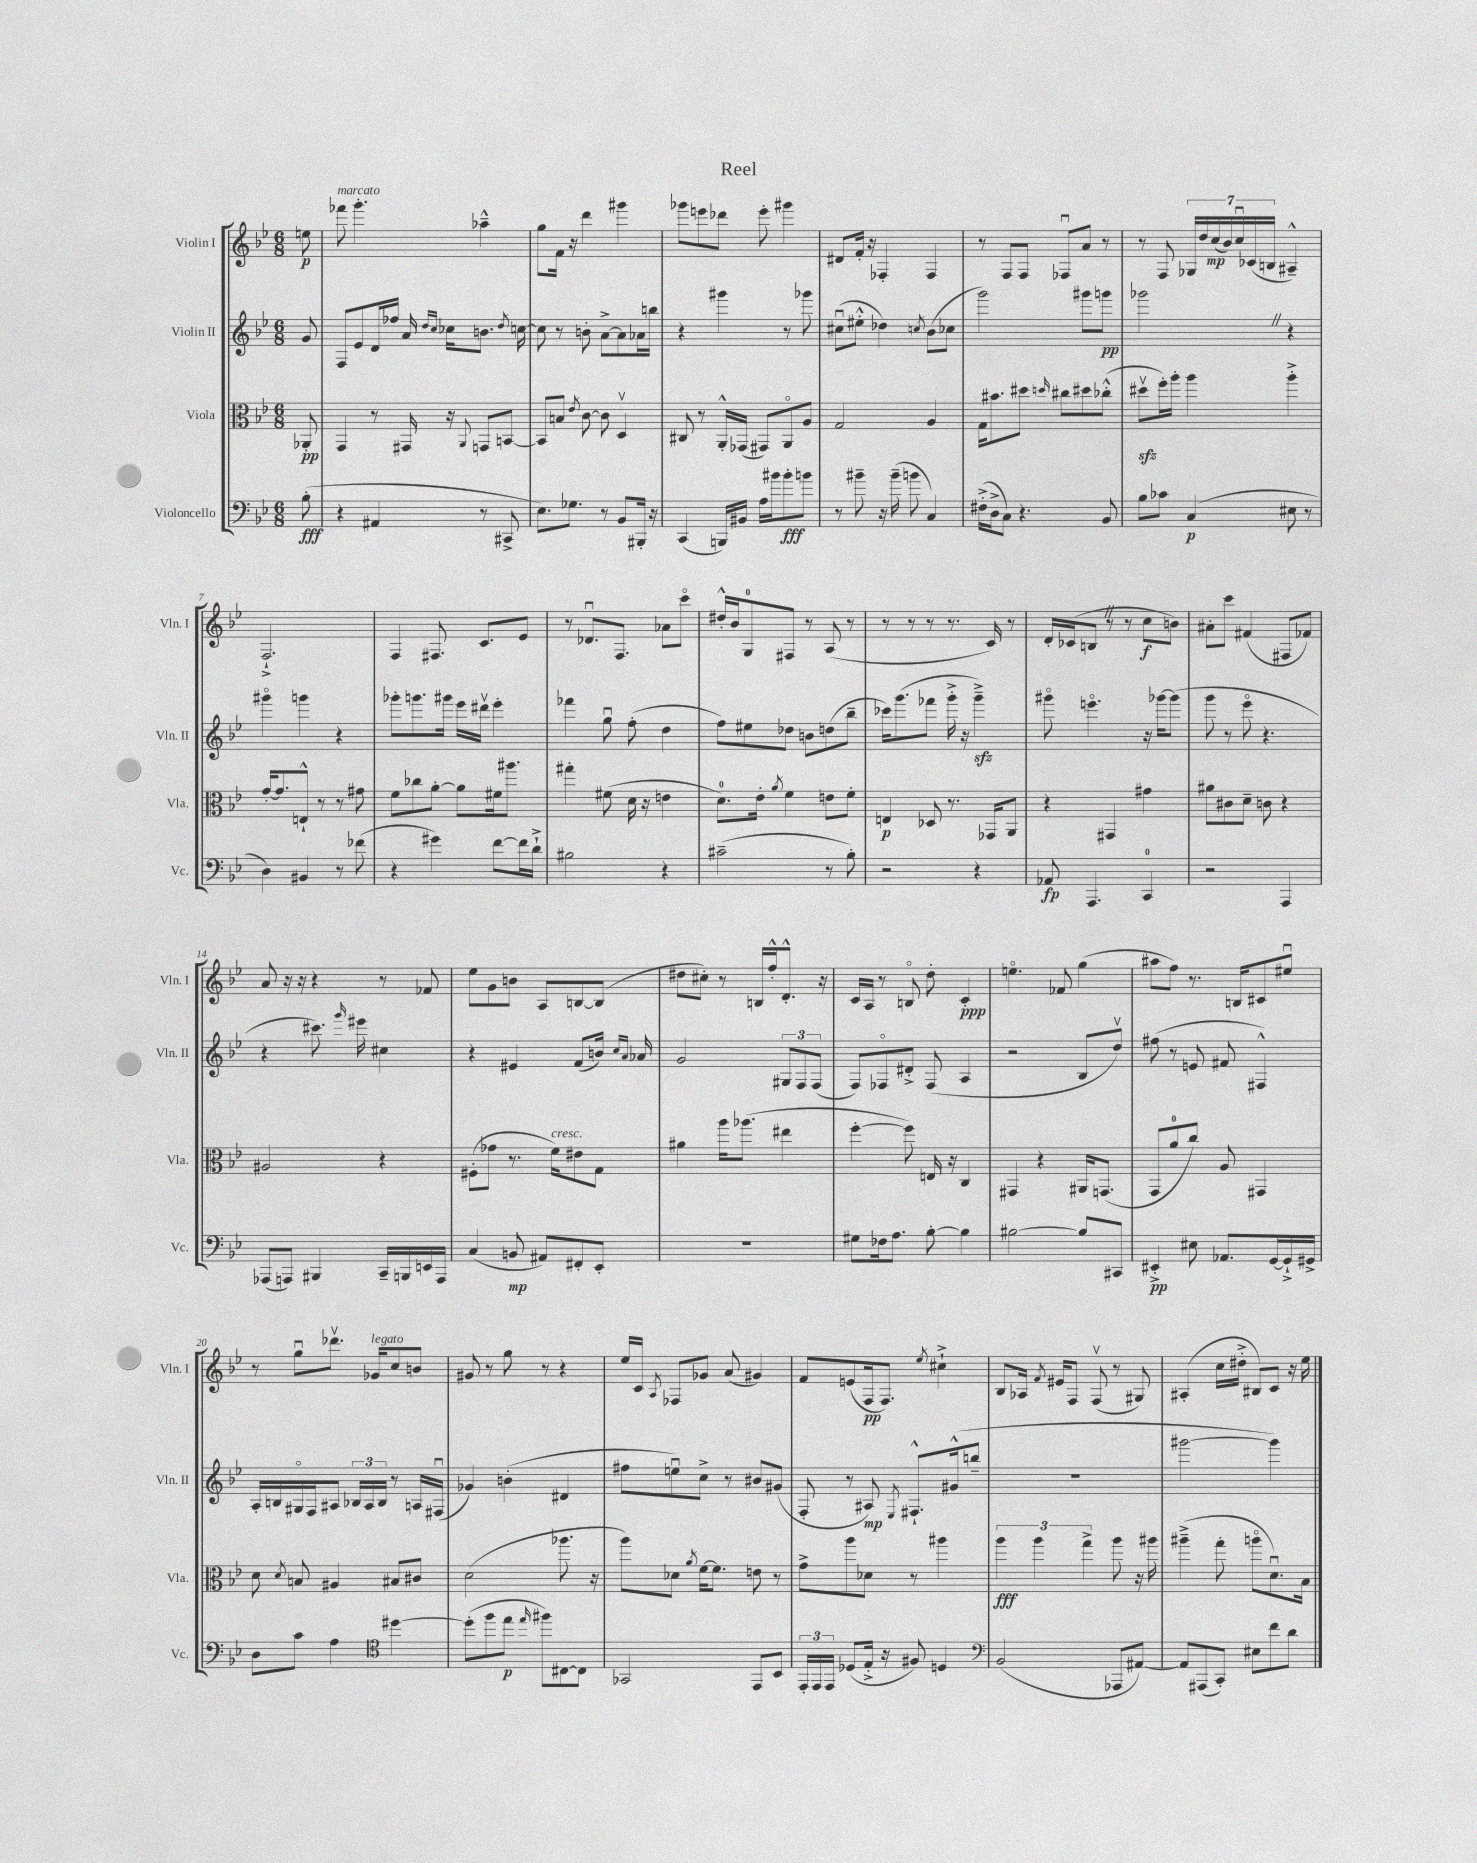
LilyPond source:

\header { title = "Reel" }
<<
\new StaffGroup <<
\new Staff = "s0" \with { instrumentName = "Violin I" shortInstrumentName = "Vln. I" } {
    \clef treble \key bes \major \numericTimeSignature \time 6/8 \partial 8
    \autoBeamOff e''8\p |
    fes'''8^\markup { \italic "marcato" } g'''4.-. aes''4---^ |
    g''8[ f'16] r16 d'''4 gis'''4 |
    ges'''8[ e'''8 des'''8] e'''8-. gis'''4 |
    dis'8[ f'16]-. r16 fes4-. fes4 |
    r8 f8[ f8] fes8[\downbow a'8] r8 |
    r8 f8 \tuplet 7/4 { ges16[ d''16 c''16\mp( bes'16) c''16\downbow ces'16( b16] } ais4---^) |
    f2.-!-> |
    f4 fis8. c'8.[ ees'8] |
    r8 des'8.[\downbow f8.] aes'8[ c'''8]\flageolet |
    dis''16[-.-^ bes'16 g8-0 fis8] r8 a8( r8 |
    r8 r8 r8 r8. c'16) r8 |
    d'16[-. ces'16( b8] \once \override BreathingSign.text = \markup { \musicglyph "scripts.caesura.straight" } \breathe r8 r8 c''8[\f b'8]) |
    ais'8[-. c'''8] fis'4( fis8[ fes'8]) |
    a'8 r16 r16 r4 r8 fes'8 |
    ees''8[ g'8 b'8] a8[ b8~ b8]( |
    dis''8[ cis''8]-.) r8 b16[ f''16-.-^ d'8.]-.-^ r16 |
    c'16[ a16] r8 b8\flageolet d''8-. c'4-.\ppp |
    e''4.\flageolet fes'8 g''4( |
    ais''8[ f''8]) r8. b16[ cis'8 eis''8]\downbow |
    r8 g''8[\downbow des'''8.]\upbow ges'16[^\markup { \italic "legato" } c''8 b'8] |
    gis'8 r8 g''8 r8 r4 |
    ees''16[ c'16] \acciaccatura { a8 } fes8[ ges'8] a'8( gis'4) |
    f'8[ e'8( f16\pp f8.]) \acciaccatura { ees''8 } cis''4-!-> |
    bes8[ aes16] \acciaccatura { f'8 } eis'16[ f8] f8\upbow( r8 gis8) |
    ais4-.( c''16[ dis''16]-.-> bis8[) c'8] r16 ees''16 \bar "|." |
}
\new Staff = "s1" \with { instrumentName = "Violin II" shortInstrumentName = "Vln. II" } {
    \clef treble \key bes \major \numericTimeSignature \time 6/8 \partial 8
    \autoBeamOff g'8 |
    f8[ ees'8 d'16 fes''16] a'16 \grace { d''16[ c''16] } ces''16[ b'8.] \acciaccatura { d''8 } c''16~ |
    c''8 r8 b'8-. a'8[~-> a'8 aes'16 b''16] |
    r4 gis'''4 r8 ges'''8 |
    cis''8[\downbow( eis''8]-.-^ des''4) \acciaccatura { c''8 } bes'8[( ces''8] |
    g'''2) gis'''8[ g'''8]\pp |
    ges'''2 \once \override BreathingSign.text = \markup { \musicglyph "scripts.caesura.straight" } \breathe r4 |
    gis'''4\flageolet g'''4 r4 |
    ges'''8[-. g'''8. gis'''16] ees'''16[ dis'''16]\upbow ees'''4-. |
    fes'''4 g''8\downbow f''8-.( d''4 |
    f''8[) eis''8 des''8] b'8[ d''8( bes''8]-- |
    ces'''16[) g'''8.( fes'''8] g'''16-.-> r16 g'''4--->\sfz) |
    gis'''8\flageolet e'''4.\flageolet r16 ges'''16[~ ges'''8]( |
    g'''8 r8 ees'''8\flageolet r4. |
    r4 cis'''8.) \grace { g'''16 } eis'''16 cis''4 |
    r4 eis'4 f'8[( b'16]) \grace { c''16[ a'16] } aes'16 |
    g'2 \tuplet 3/2 { gis8[ f8 f8]( } |
    f8[) fes8\flageolet dis'8]-.-> fes8( a4 |
    r2 bes8[ d''8]\upbow) |
    fis''8( r8 e'8 fis'8 fis4-^) |
    a16[-. b16 gis16\flageolet f16 ais8] \tuplet 3/2 { bes16[ ais16 bes16] } r8 a16[ fis16]\downbow( |
    ges'4) b'4-.( dis'4 |
    fis''8[ e''8\downbow) c''8]-> r8 bis'8[ gis'8]( |
    f8-. r8 ais8\mp) \acciaccatura { ees8 } fis8.[-!-^ gis'16-^( b''8]-- |
    R2. |
    gis'''2~ gis'''4) \bar "|." |
}
\new Staff = "s2" \with { instrumentName = "Viola" shortInstrumentName = "Vla." } {
    \clef alto \key bes \major \numericTimeSignature \time 6/8 \partial 8
    \autoBeamOff aes,8-.\pp |
    g,4 r8 gis,16 r16 \appoggiatura { a,8 } g,8[ b,8]~ |
    b,8[ b8] \acciaccatura { ees'8 } c'8~ c'8 d4\upbow |
    cis8 r8 a,16[-.-^ ges,16]( gis,8[) a,8\flageolet a8] |
    g2 a4 |
    g16[ bis'8. dis''8] \grace { d''16 } cis''8[ dis''8 ces''8]-.-^( |
    dis''8[\upbow\sfz f''16-.) a''16]-. a''4 a''4-.-> |
    g'16[~-. g'8. e8]-!-^ r8 r8 gis'8 |
    f'8[ ces''8 a'8]~-. a'8[ fis'16 ais''8.] |
    gis''4-. fis'8( d'16 r16 e'4 |
    d'8.[-0) ees'16]-. \acciaccatura { a'8 } f'4 e'8[ f'8]-. |
    e4\p des8 r8. ges,16[ a,8] |
    r4 gis,4 gis'4 |
    ais'8[ cis'8 d'8]-- c'8 r4 |
    ais2 r4 |
    fis8[-.( ges'8] r8. f'16[^\markup { \italic "cresc." }) eis'8 g8] |
    ais'4 a''16[ aes''8.]( eis''4 |
    f''4~-. f''8) e16 r16 c4 |
    gis,4 r4 ais,16[ g,8.]( |
    g,8[ a'8-0 c''8]) a8 gis,4 |
    d'8 \acciaccatura { d'8 } b8 ais4 bis8[ cis'8] |
    d'2( aes''8. r16 |
    a''8[) des'8] \acciaccatura { a'8 } f'16[~ f'8.] e'8 r8 |
    g'8[-> a''8 des'8] r8 ais''4 |
    \tuplet 3/2 { a''4\fff a''4 g''4-> } a''8 r16 ais''16 |
    ais''4--->( g''8-. a''8[\flageolet d'8.\downbow) bes16] \bar "|." |
}
\new Staff = "s3" \with { instrumentName = "Violoncello" shortInstrumentName = "Vc." } {
    \clef bass \key bes \major \numericTimeSignature \time 6/8 \partial 8
    \autoBeamOff bes8-.\fff( |
    r4 ais,4 r8 cis,8-> |
    ees8.[) ges8.] r8 bes,8[ bis,,16]-. r16 |
    c,4( b,,16[) bis,16] a16[ bis'16 bis'8-.\fff b'8] |
    r8 bis'8-- r16 bis'16--( b'8 c4) |
    fis16[-.->( d16-> c8]) r4. bes,8 |
    bes8[ ces'8] c4\p( eis8 r8 |
    d4) bis,4 r8 fes'8( |
    r4 gis'4) f'8[~ f'16 d'16]-!-> |
    bis2 r4 |
    cis'2--( r8 bes8-.) |
    r2 r4 |
    aes,8\fp a,,4. c,4-0 |
    r2 a,,4 |
    aes,,8[( a,,8]) bis,,4 c,16[-- b,,16 e,16 a,,16] |
    c4( b,8\mp ais,8[) fis,8-. ees,8]-. |
    R2. |
    gis8[ fes16 a8.] bes8~-. bes4 |
    bis2~ bis8[ cis,8] |
    eis,4-.->\pp eis8 aes,8.[ g,16~ g,16-!-> gis,16]-> |
    d8[ c'8] a4 \clef tenor dis''4~ |
    dis''8[-.( f''8 ees''8]\p \grace { ees''16 } fis''8[) cis8~ cis8] |
    ges,2 ees,8[ bes,8] |
    \tuplet 3/2 { ees,16[-. ees,16 ees,16] } des8[( ees16]-.-> r16 fis8) d4 |
    \clef bass bes,2( aes,,8[ ais,8]~) |
    ais,8[ ais,,8( c,8]-.) eis8[ f'8 d'8] \bar "|." |
}
>>
>>
